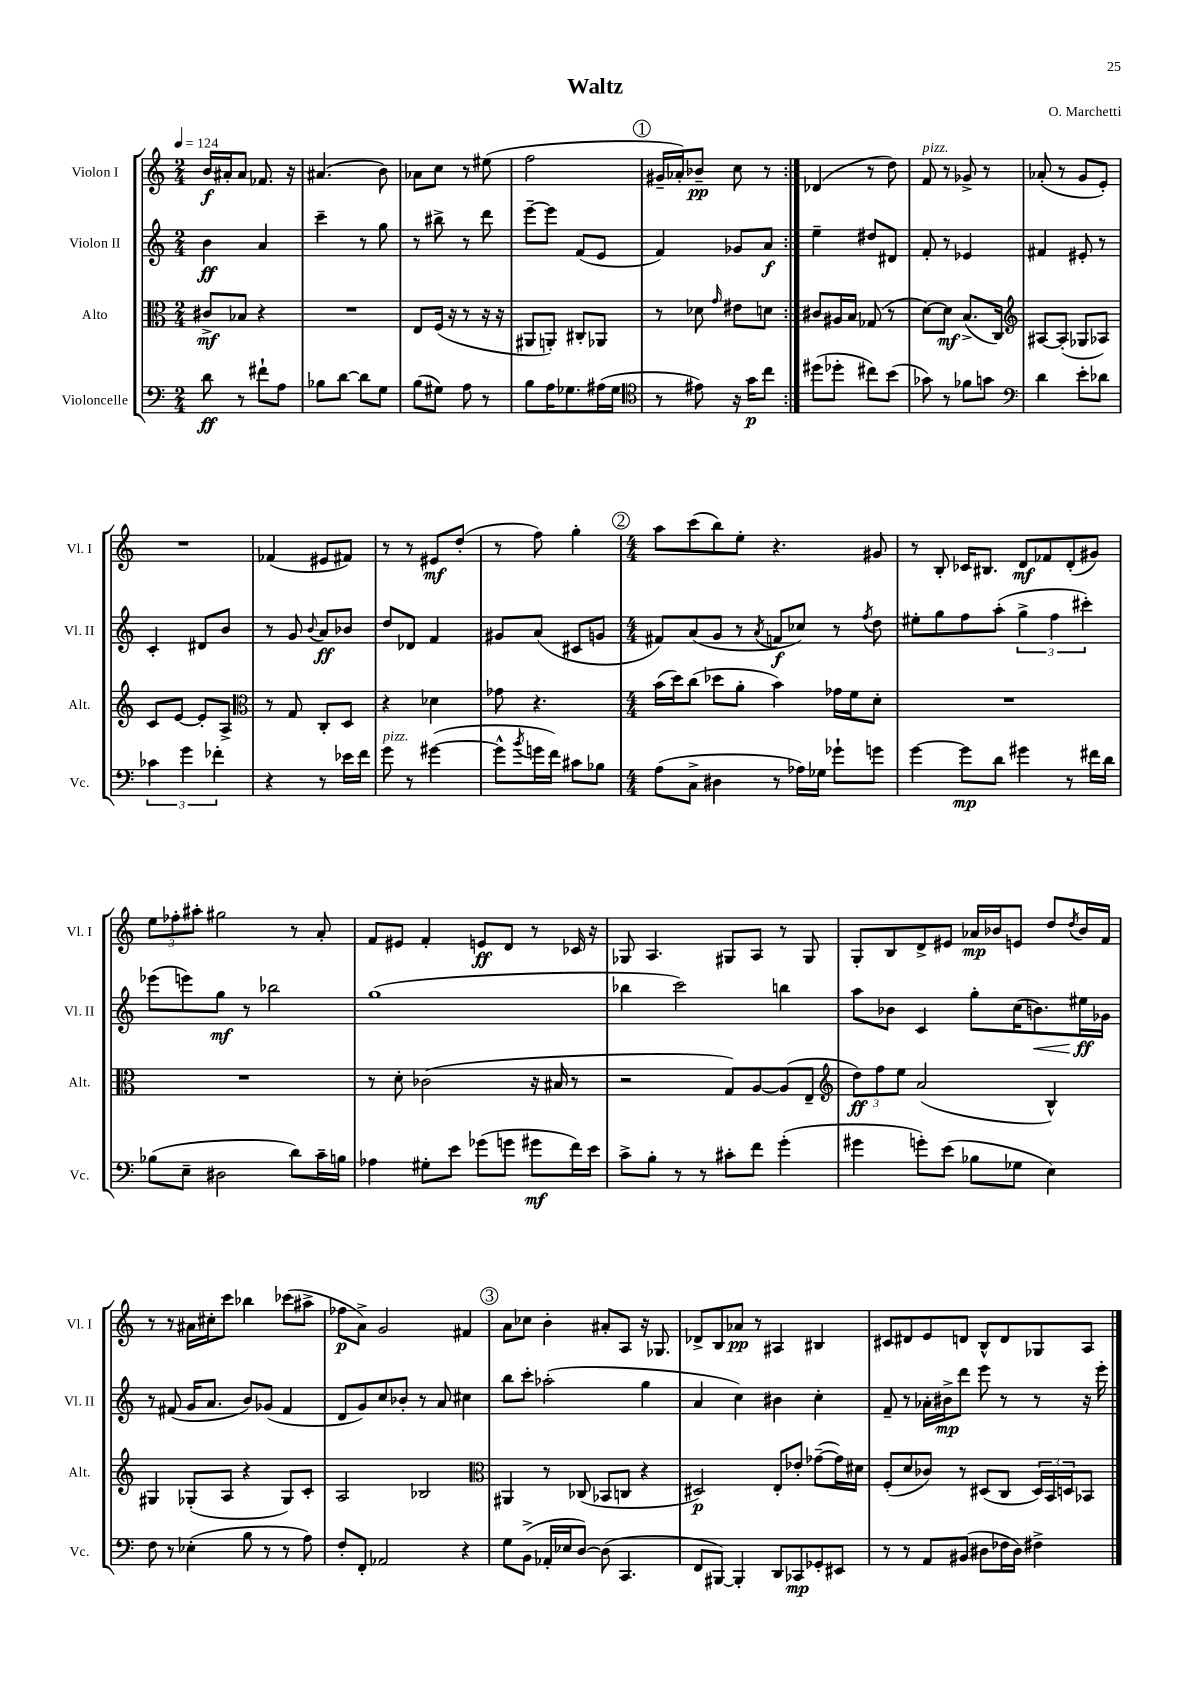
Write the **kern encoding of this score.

**kern	**kern	**kern	**kern
*staff4	*staff3	*staff2	*staff1
*clefF4	*clefC3	*clefG2	*clefG2
*k[]	*k[]	*k[]	*k[]
*M2/4	*M2/4	*M2/4	*M2/4
*MM124	*MM124	*MM124	*MM124
8d	8c#^	4b	16b
.	.	.	16a#'
8r	8B-	.	8a#
8f#`	4r	4a	8.f-
8A	.	.	.
.	.	.	16r
=	=	=	=
8B-	2r	4ccc~	(4.a#
[8d	.	.	.
8d]	.	8r	.
8G	.	8gg	8b)
=	=	=	=
(8B	8E	8r	8a-
8G#)	(16F	8bb#^	8cc
.	16r	.	.
8A	8r	8r	8r
8r	16r	8ddd	(8ee#
.	16r	.	.
=	=	=	=
8B	8AA#	[8eee~	2ff
16A	8AA')	8eee]	.
8.G-	.	.	.
.	8C#'	(8f	.
(16A#	8AA-	8e	.
16G-	.	.	.
=	=	=	=
*clefC4	*	*	*
8r	8r	4f)	16g#~
.	.	.	16a-')
8e#)	8d-	.	8b-~
.	16qqg	.	.
16r	8e#	8g-	8cc
16g	.	.	.
8cc	8d	8a	8r
=:|!	=:|!	=:|!	=:|!
(8dd#	8c#	4ee~	(4d-
8dd-'	16A#	.	.
.	16B	.	.
8cc#)	(8G-	8dd#	8r
(8b	8r	8d#	8dd)
=	=	=	=
8g-)	[8d)	8f'	8f
8r	8d]	8r	8r
8f-	(8.B^	4e-	8g-^
8g	.	.	8r
.	16C)	.	.
=	=	=	=
*clefF4	*clefG2	*	*
4d	[8A#	4f#	(8a-'
.	(8A#']	.	8r
8e'	8G-	8e#'	8g
8d-	8A-)	8r	8e')
=	=	=	=
6c-	8c	4c'	2r
.	[8e	.	.
6g	.	.	.
.	8e']	8d#	.
6f-'	.	.	.
.	8A^	8b	.
=	=	=	=
*	*clefC3	*	*
4r	8r	8r	(4f-
.	8G	8g	.
.	.	8qqb	.
8r	8C'	8a	8e#
16e-	8D	8b-	8f#)
16f	.	.	.
=	=	=	=
8g	4r	8dd	8r
8r	.	8d-	8r
([4g#	4d-	4f	8e#
.	.	.	(8dd'
=	=	=	=
8g#^^]	8g-	8g#	8r
8qb	.	.	.
16g	4.r	(8a	8ff)
16f)	.	.	.
8c#	.	8c#	4gg'
8B-	.	8g	.
=	=	=	=
*M4/4	*M4/4	*M4/4	*M4/4
(8A	(16b	8f#)	8aa
.	16dd)	.	.
8C^	(8cc	(8a	(8ccc
4D#	8dd-	8g	8bb)
.	8a'	8r	8ee'
.	.	8qa	.
8r	4b)	8f	4.r
16A-)	.	8cc-)	.
16G-	.	.	.
8g-`	16g-	8r	.
.	16f	.	.
.	.	8qff	.
8g	8d'	8dd	8g#
=	=	=	=
[4g	1r	8ee#'	8r
.	.	8gg	8B'
8g]	.	8ff	16c-
.	.	.	8.B#
8d	.	(8aa'	.
4g#	.	6gg^	8d
.	.	.	8f-
.	.	6ff	.
8r	.	.	(8d'
.	.	6ccc#')	.
16f#	.	.	8g#)
16d	.	.	.
=	=	=	=
(8B-	1r	(8eee-	12ee
.	.	.	12ff-'
8E~	.	8eee)	.
.	.	.	12aa#'
2D#	.	8gg	2gg#
.	.	8r	.
.	.	2bb-	.
8d)	.	.	8r
16c~	.	.	8a'
16B	.	.	.
=	=	=	=
4A-	8r	(1gg	8f
.	8d'	.	8e#
8G#'	(2c-	.	4f'
8e	.	.	.
(8g-	.	.	8e
8g	.	.	8d
8g#	16r	.	8r
.	16B#	.	.
16f)	8r	.	16c-
16e	.	.	16r
=	=	=	=
8c^	2r	4bb-	8G-
8B'	.	.	4.A
8r	.	2ccc)	.
8r	.	.	.
8c#'	8G)	.	8G#
8f	[8A	.	8A
(4g'	(8A]	4bb	8r
.	8E~	.	8G#
=	=	=	=
*	*clefG2	*	*
4g#	12dd)	8aa	8G'
.	12ff	.	.
.	.	8b-	8B
.	12ee	.	.
8g')	(2a	4c	8d^
(8e	.	.	8e#
8B-	.	8gg'	16a-
.	.	.	16b-
8G-	.	(16cc	8e
.	.	8.b)	.
4E)	4B^^)	.	8dd
.	.	.	8qdd
.	.	16ee#	16b-
.	.	16g-	16f
=	=	=	=
8F	4G#	8r	8r
8r	.	(8f#	8r
(4E-'	(8G-'	16g	16a#
.	.	8.a	16cc#'
.	8A	.	8ccc
8B	4r	8b)	4bb-
8r	.	(8g-	.
8r	8G-)	4f#	(8ccc-
8A)	8c'	.	8aa#^
=	=	=	=
8F'	2A	8d	8ff-
8FF'	.	8g)	8a^)
2AA-	.	8cc	2g
.	.	8b-'	.
.	2B-	8r	.
.	.	8a	.
4r	.	4cc#	4f#
=	=	=	=
*	*clefC3	*	*
8G	4AA#	8bb	8a
(8BB^	.	8ccc'	8cc-
16AA-'	8r	(2aa-'	4b'
16E-	.	.	.
[8D)	(8C-	.	.
(8D]	8BB-	.	8a#'
4.CC	8C	.	8A
.	4r	4gg	16r
.	.	.	8.G-
=	=	=	=
8FF	2D#)	4a	8d-^
[8BBB#)	.	.	8B
4BBB#']	.	4cc)	8a-
.	.	.	8r
8DD	8E'	4b#	4A#
8CC-	8e-'	.	.
8GG-'	([8g-~	4cc'	4B#
8EE#	16g-])	.	.
.	16d#	.	.
=	=	=	=
8r	(8F'	8f~	8c#
8r	8d	8r	8d#
8AA	8c-)	16a-'	8e
.	.	16b#^	.
(8BB#	8r	8ddd	8d
8D#	(8D#	8eee	8B^^
16F-	8C	8r	8d
16D#)	.	.	.
4F#^	24D#)	8r	8G-
.	24BB	.	.
.	24D	.	.
.	8BB-	16r	8A
.	.	16eee'	.
==	==	==	==
*-	*-	*-	*-
